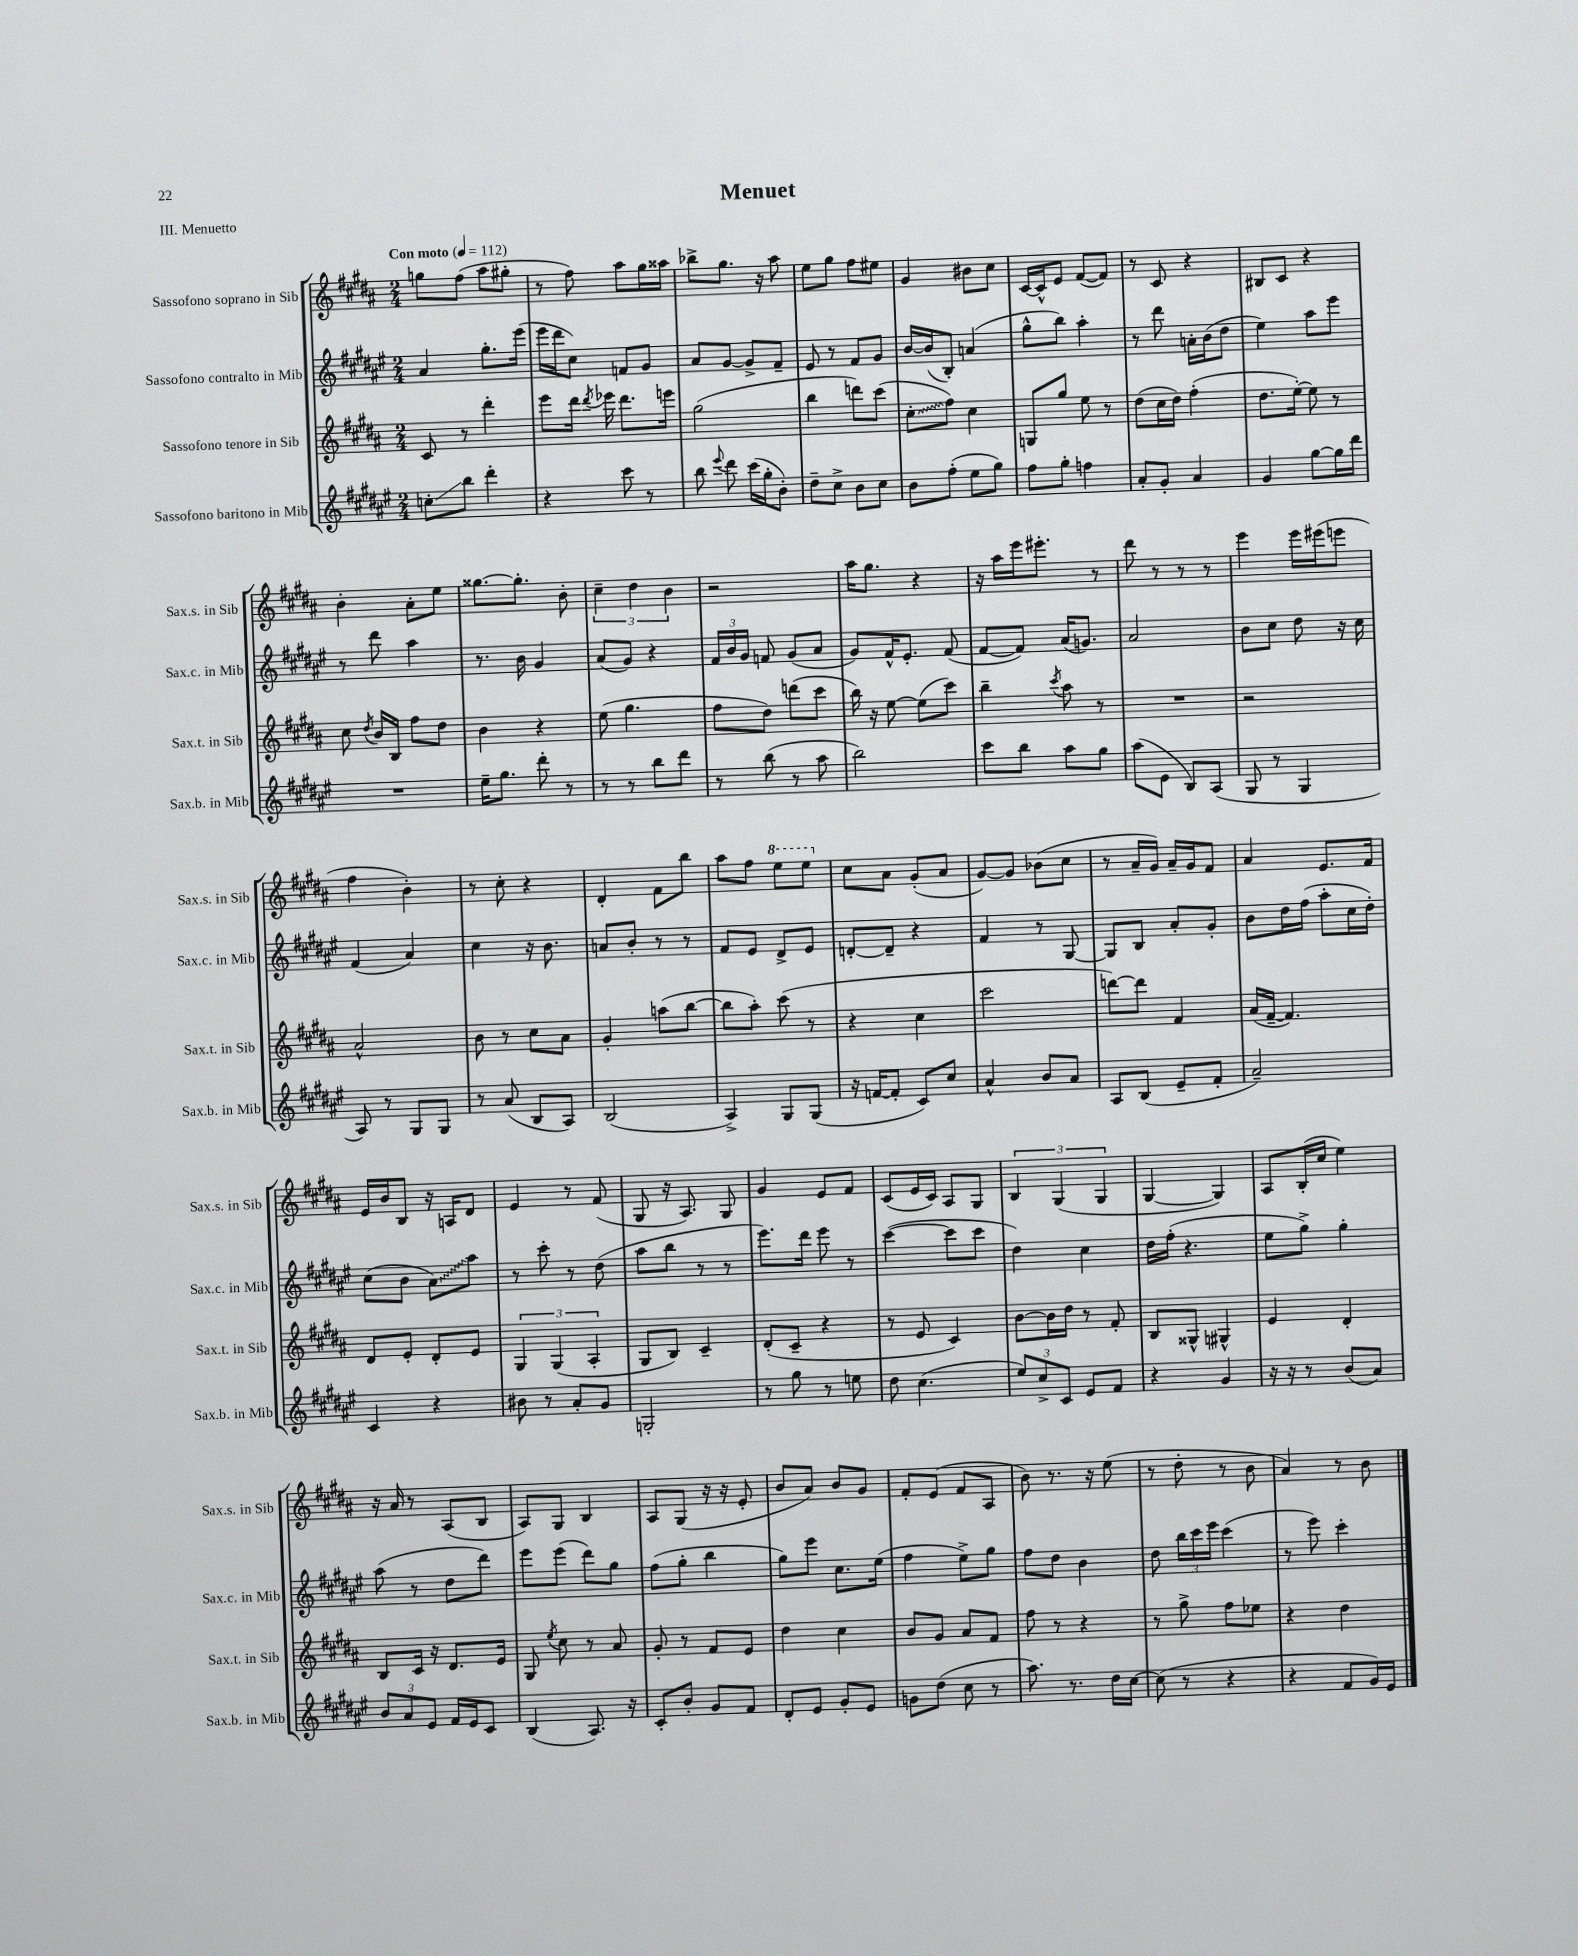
\header { title = "Menuet" piece = "III. Menuetto" }
<<
\new StaffGroup <<
\new Staff = "s0" \with { instrumentName = "Sassofono soprano in Sib" shortInstrumentName = "Sax.s. in Sib" } {
    \clef treble \key b \major \numericTimeSignature \time 2/4 \tempo "Con moto" 4 = 112
    \autoBeamOff g''8[ fis''8]( ais''8[ gis''8]-. |
    r8 fis''8) ais''8[ gis''16 aisis''16] |
    bes''8[-> gis''8.] r16 ais''8 |
    e''8[ gis''8] fis''8[ eis''8] |
    gis'4 bis'8[ cis''8] |
    cis'16[~ cis'16-^ e'8] fis'8[~( fis'8]) |
    r8 cis'8 r4 |
    bis8[ cis'8] r4 |
    b'4-. ais'8[-. e''8] |
    gisis''8.[~ gisis''8.]-. b'8-. |
    \tuplet 3/2 { cis''4-- dis''4 b'4 } |
    r2 |
    ais''16[ gis''8.] r4 |
    r16 ais''16[ e'''16 eis'''8.]-. r8 |
    dis'''8 r8 r8 r8 |
    e'''4 e'''16[ eis'''16( e'''8] |
    fis''4 b'4-.) |
    r8 cis''8-. r4 |
    dis'4-. fis'8[ b''8] |
    ais''8[ fis''8] \ottava #1 e'''8[ e'''8] \ottava #0 |
    cis''8[ ais'8] gis'8[-.( ais'8] |
    gis'8[~) gis'8] bes'8[( cis''8] |
    r8 ais'16[-- gis'16]) ais'16[-- gis'16 fis'8] |
    ais'4 e'8.[ fis'16] |
    e'16[ b'16 b8] r16 a16[ dis'8] |
    e'4 r8 fis'8( |
    gis8 r16 ais8.) gis8 |
    gis'4 e'8[ fis'8] |
    cis'8[( e'16 cis'16]) ais8[ gis8] |
    \tuplet 3/2 { b4 gis4( gis4 } |
    gis4~ gis4) |
    ais8[ b16-.( cis''16] e''4) |
    r16 ais'16 r8 ais8[( b8] |
    ais8[) gis8] b4 |
    ais8[ gis8]( r16 r16 e'8-. |
    b'8[ ais'8]) b'8[ gis'8] |
    fis'8[-. e'8]( fis'8[ ais8] |
    b'8) r8. r16 e''8( |
    r8 dis''8-. r8 b'8 |
    ais'4) r8 b'8 \bar "|." |
}
\new Staff = "s1" \with { instrumentName = "Sassofono contralto in Mib" shortInstrumentName = "Sax.c. in Mib" } {
    \clef treble \key fis \major \numericTimeSignature \time 2/4
    \autoBeamOff ais'4 gis''8.[-. eis'''16]( |
    eis'''16[ dis'''16 cis''8]) f'8[ gis'8] |
    ais'8[ gis'8]~ gis'8[-> fis'8]-- |
    eis'8 r8 fis'8[ gis'8] |
    b'16[~ b'16( b8]-.) a'4( |
    gis''8[-^ b''8]) ais''4-. |
    r8 dis'''8 a'16[-. b'16( dis''8] |
    eis''4) ais''8[ eis'''8] |
    r8 dis'''8 ais''4 |
    r8. b'16 gis'4 |
    ais'8[( gis'8]) r4 |
    \tuplet 3/2 { fis'16[ b'16 gis'16] } f'8 gis'8[( ais'8] |
    gis'8[) fis'16-^ eis'8.]-. fis'8( |
    fis'8[~ fis'8]) ais'16[( g'8.]) |
    ais'2 |
    b'8[ cis''8] dis''8 r16 cis''16 |
    fis'4( ais'4) |
    cis''4 r16 b'8. |
    a'8[ b'8]-. r8 r8 |
    fis'8[ eis'8] dis'8[-> eis'8] |
    d'8[~-. d'8]-- r4 |
    fis'4 r8 gis8~ |
    gis8[ b8] ais'8[-. gis'8]-. |
    b'8[ dis''16 fis''16]( ais''8[-. cis''16 dis''16]-.) |
    cis''8[( b'8] \once \override Glissando.style = #'zigzag ais'8[\glissando) ais''8] |
    r8 cis'''8-. r8 dis''8( |
    ais''8[ b''8] r8 r8 |
    eis'''8.[) dis'''16] eis'''8 r8 |
    cis'''4~( cis'''8[ cis'''8] |
    dis''4) cis''4 |
    dis''16[ fis''16]-.( r4. |
    eis''8[ gis''8]->) gis''4-. |
    ais''8( r8 dis''8[ dis'''8]) |
    eis'''8[ eis'''8]( dis'''8[) gis''8] |
    fis''8[( gis''8]-. b''4 |
    gis''8[) eis'''8] cis''8.[ eis''16]( |
    fis''4 eis''8[->) gis''8] |
    fis''8[ dis''8] b'4 |
    dis''8 \tuplet 3/2 { b''16[ cis'''16 eis'''16] } cis'''4( |
    r8 eis'''8) cis'''4-. \bar "|." |
}
\new Staff = "s2" \with { instrumentName = "Sassofono tenore in Sib" shortInstrumentName = "Sax.t. in Sib" } {
    \clef treble \key b \major \numericTimeSignature \time 2/4
    \autoBeamOff cis'8 r8 dis'''4-. |
    e'''8[ dis'''16] \acciaccatura { dis'''8 } ees'''16 dis'''8.[ e'''16] |
    gis''2( |
    b''4 d'''8[) cis'''8]( |
    \once \override Glissando.style = #'zigzag cis''8[-.\glissando fis''8]) cis''4 |
    g8[ gis''8] e''8 r8 |
    dis''8[( cis''16 dis''16]) fis''4-.( |
    dis''8.[ e''16]~-.) e''8 r8 |
    cis''8 \acciaccatura { dis''8 } b'16[ b16] fis''8[ dis''8] |
    b'4 r4 |
    e''8( gis''4. |
    fis''8[ dis''8]) d'''8[( cis'''8] |
    b''16) r16 e''8~ e''8[( cis'''8]) |
    b''4-- \acciaccatura { cis'''8 } ais''8 r8 |
    R2 |
    r2 |
    ais'2-^ |
    b'8 r8 cis''8[ ais'8] |
    gis'4-. a''8[( b''8]~ |
    b''8[ ais''8]-.) cis'''8( r8 |
    r4 cis''4 |
    cis'''2 |
    d'''8[~) d'''8] fis'4 |
    ais'16[( fis'16]~-- fis'4.) |
    dis'8[ e'8]-. dis'8[-. e'8] |
    \tuplet 3/2 { gis4 gis4( ais4-. } |
    gis8[ b8]) cis'4-- |
    dis'8[-.( cis'8]-- r4 |
    r8 e'8 cis'4) |
    b'8[~ b'16 dis''16] r8 fis'8-. |
    b8[ gisis8]-^ gis4-^ |
    e'4 dis'4-. |
    b8[ cis'16] r16 dis'8.[ e'16] |
    gis8 \acciaccatura { e''8 } cis''8 r8 ais'8 |
    gis'8-. r8 fis'8[ e'8] |
    dis''4 cis''4 |
    b'8[ gis'8] ais'8[ fis'8] |
    fis''8 r8 r4 |
    r8 gis''8-> fis''8[ ees''8] |
    r4 dis''4 \bar "|." |
}
\new Staff = "s3" \with { instrumentName = "Sassofono baritono in Mib" shortInstrumentName = "Sax.b. in Mib" } {
    \clef treble \key fis \major \numericTimeSignature \time 2/4
    \autoBeamOff c''8[-.\glissando b''8] dis'''4-. |
    r4 cis'''8 r8 |
    b''8 \appoggiatura { eis'''8 } dis'''8 cis'''16[( gis''16-. b'8]-.) |
    dis''8[-- cis''8]-> b'8[ cis''8] |
    b'8[ fis''8]-.( eis''8[ gis''8]) |
    fis''8[ gis''8]-. f''4 |
    ais'8[-. gis'8]-. ais'4 |
    gis'4 gis''8[~ gis''16 dis'''16] |
    R2 |
    eis''16[-- gis''8.] dis'''8-. r8 |
    r8 r8 b''8[ dis'''8] |
    r8 b''8( r8 ais''8 |
    b''2) |
    cis'''8[ b''8] ais''8[ gis''8] |
    ais''8[( eis'8] b8[) ais8]( |
    gis8 r8 gis4 |
    ais8) r8 gis8[ gis8] |
    r8 ais'8( b8[ ais8]) |
    b2( |
    ais4->) gis8[ gis8]( |
    r16 f'16[~ f'8]-. cis'8[) cis''8] |
    ais'4-^ b'8[ ais'8] |
    ais8[ b8]( eis'8[-- fis'8]-. |
    ais'2--) |
    cis'4 r4 |
    bis'8 r8 ais'8[-. gis'8] |
    g2-. |
    r8 gis''8 r8 e''8 |
    dis''8 cis''4.( |
    \tuplet 3/2 { eis''8[) cis''8-> cis'8] } eis'8[ fis'8] |
    r4 gis'4 |
    r16 r16 r8 b'8[( ais'8]) |
    \tuplet 3/2 { b'8[ ais'8 eis'8] } fis'16[ eis'16 cis'8] |
    b4( ais8.) r16 |
    cis'8[-. b'8]-. gis'8[ fis'8] |
    dis'8[-. eis'8] gis'8[-. eis'8] |
    g'8[ dis''8]( cis''8 r8 |
    ais''8.) r8. dis''16[ cis''16]~ |
    cis''8( r8 r4 |
    r4 fis'8[ gis'16) eis'16] \bar "|." |
}
>>
>>
\layout { \context { \Score \remove "Bar_number_engraver" } }
